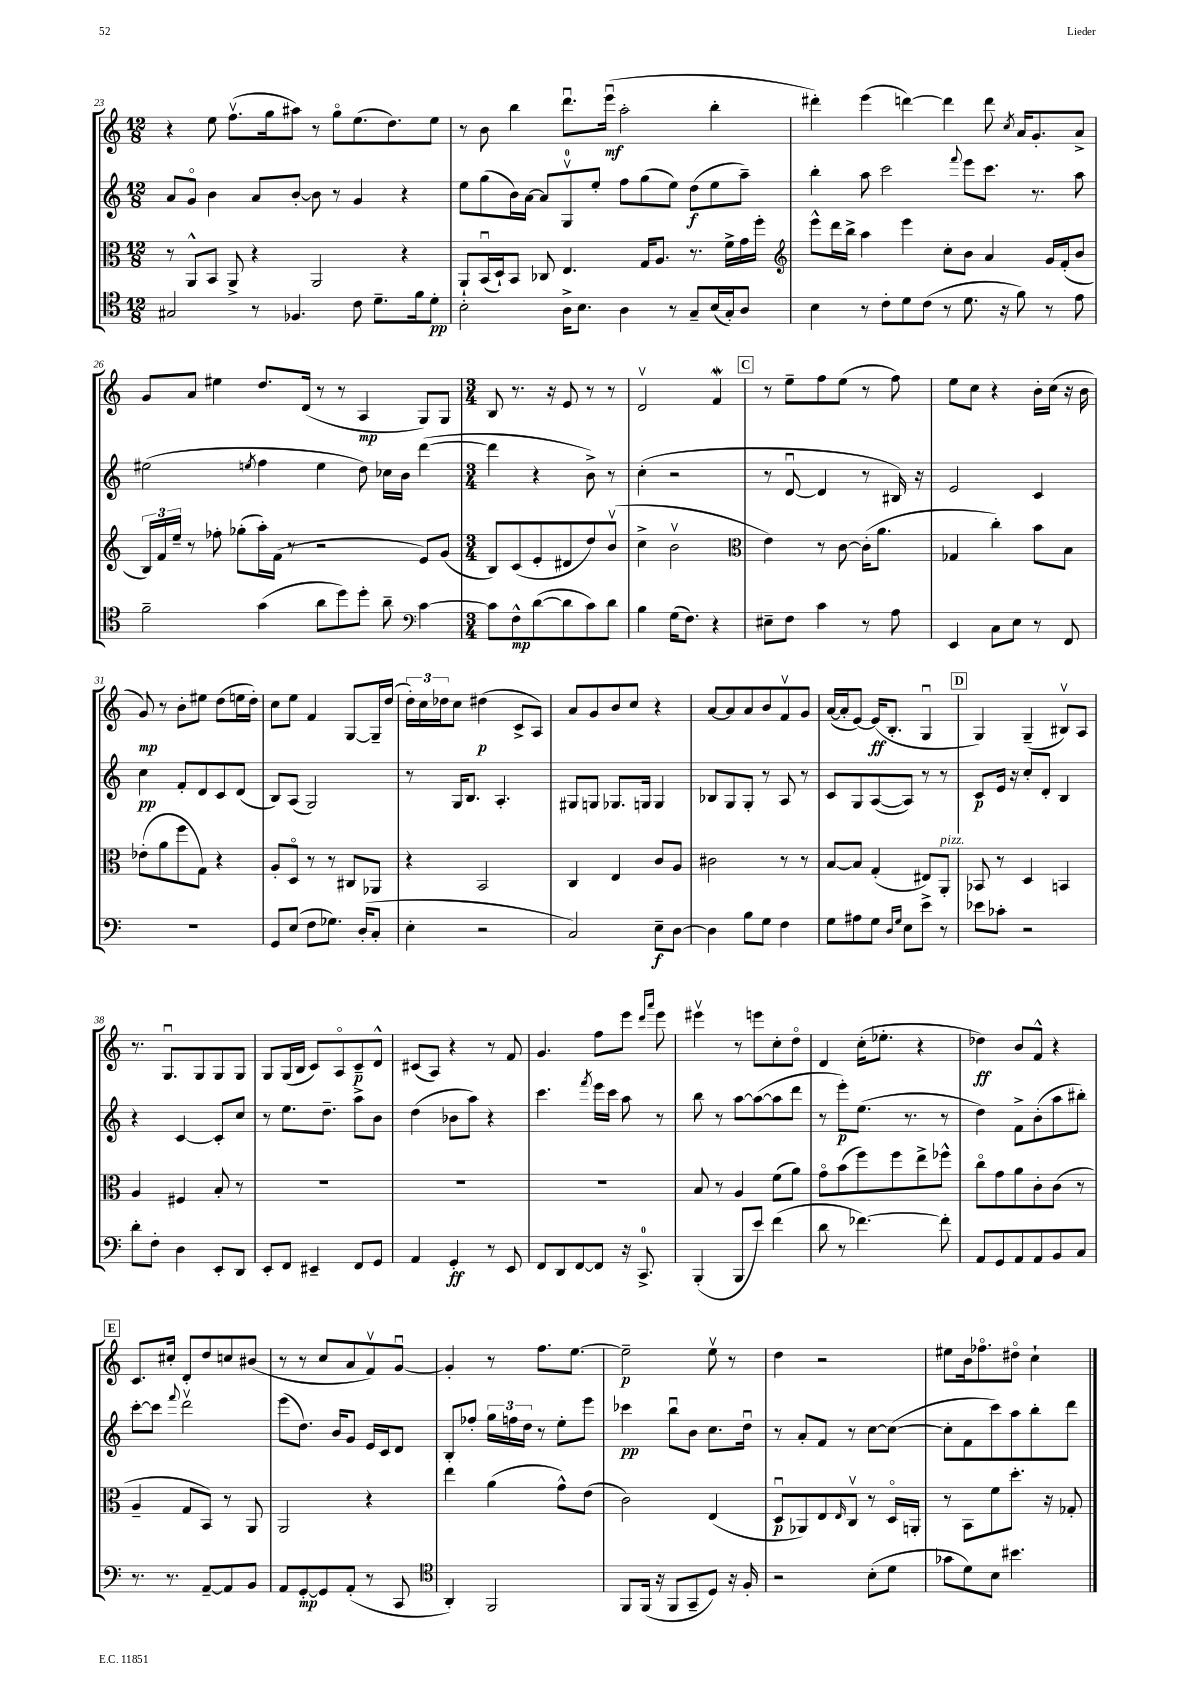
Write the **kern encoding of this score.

**kern	**kern	**kern	**kern
*staff4	*staff3	*staff2	*staff1
*clefC4	*clefC3	*clefG2	*clefG2
*k[]	*k[]	*k[]	*k[]
*M12/8	*M12/8	*M12/8	*M12/8
2G#	8r	8a	4r
.	8AA^^	8go	.
.	8BB	4b	8ee
.	8AA^	.	(8.ffv
8r	4r	8a	.
.	.	.	16gg
4.F-	.	[8b'	8aa#)
.	2AA	8b]	8r
.	.	8r	8ggo
8c	.	4g	(8.ee
8.d~	.	.	.
.	.	.	8.dd)
.	4r	4r	.
16f	.	.	.
8d'	.	.	8ee
=	=	=	=
2B'	8AA`	8ee	8r
.	(16BBu	(8gg	8b
.	16D`)	.	.
.	8BB	16b)	4bb
.	.	[16a	.
.	8C-	8a]	.
16A^	4.E	8Gv	8.dddu
8.B	.	.	.
.	.	8ee'	.
.	.	.	(16eeeu
4A	.	8ff	2aa'
.	16G	(8gg	.
.	8.A	.	.
8r	.	8ee)	.
8G~	8.r	(8dd	.
(16B	.	8ee	4bb'
16G')	16f^	.	.
8A	16g	8aa~)	.
.	16ff'	.	.
=	=	=	=
*	*clefG2	*	*
4B	8eee^^	4bb'	4ddd#')
.	16ddd	.	.
.	16bb^	.	.
8r	4aa	8aa	(4eee
8c'	.	2ccc	.
8d	4eee	.	[4ddd)
(8c	.	.	.
8r	8cc'	.	4ddd]
.	.	8qqfff	.
8.d	8b	8eee	.
.	4a	8.ccc	8ddd
16r	.	.	.
.	.	.	8qcc
8f)	.	.	16a
.	.	8.r	8.g'
8r	16g	.	.
.	(16f'	.	.
8e	8b	8aa	8a^
=	=	=	=
2f~	24B)	(2ee#	8g
.	24f	.	.
.	24ee~	.	.
.	8r	.	8a
.	8ff-'	.	4ee#
.	(8gg-'	.	.
.	.	8qee	.
(4g	16aa')	4ff	8.dd
.	(16f	.	.
.	8r	.	.
.	.	.	(16d
8a	2r	4ee	8r
8dd)	.	.	8r
8dd'	.	8dd)	4A
8a~	.	16cc-	.
.	.	16b	.
*clefF4	*	*	*
[4c	8e)	([4ddd	8G)
.	(8g	.	8G
=	=	=	=
*M3/4	*M3/4	*M3/4	*M3/4
8c]	8B)	4ddd]	8B
8F^^	(8c	.	8.r
([8d	8e'	4r	.
.	.	.	16r
8d]	8d#	.	8e
8c)	8dd)	8b^)	8r
8d	(8bv	8r	8r
=	=	=	=
4B	4cc^	(4cc'	2dv
(16G	2bv	2r	.
8.F)	.	.	.
4r	.	.	4f
=	=	=	=
*	*clefC3	*	*
8E#~	4e)	8r	8r
8F	.	[8du	8ee~
4c	8r	4d]	8ff
.	[8c	.	(8ee
8r	(16c']	8r	8r
.	8.a	.	.
8A	.	16B#)	8ff)
.	.	16r	.
=	=	=	=
4EE	4G-	2e	8ee
.	.	.	8cc
8C	4cc')	.	4r
8E	.	.	.
8r	8b	4c	16b'
.	.	.	(16cc
8FF	8B	.	16r
.	.	.	16b
=	=	=	=
2.r	(8e-'	4cc	8g)
.	8a	.	8r
.	8ff	8f'	8b'
.	8G)	8d	8ee#
.	4r	8c	(8dd
.	.	(8d	16ee
.	.	.	16dd')
=	=	=	=
8GG	8A'	8B)	8cc
(8E	8Do	(8A	8ee
8F	8r	2G)	4f
8.G-)	8r	.	.
.	8C#	.	[8G
(16D'	.	.	.
8C'	8AA-	.	16G~]
.	.	.	(16dd
=	=	=	=
4E'	4r	8r	24dd')
.	.	.	24cc
.	.	.	24dd-
.	.	16G	8cc
.	.	8.B	.
2r	2BB	.	(4dd#
.	.	4.A'	.
.	.	.	8c^
.	.	.	8A)
=	=	=	=
2C)	4C	8G#	8a
.	.	8G	8g
.	4E	8.G-	8b
.	.	.	8cc
.	.	16G	.
8E~	8c	4G	4r
[8D	8A	.	.
=	=	=	=
4D]	2c#	8B-	[8a
.	.	8G	8a]
8B	.	8G'	8a
8G	.	8r	8b
4F	8r	8A	8fv
.	8r	8r	8g
=	=	=	=
8G	[8B	8c	([16a
.	.	.	16a']
8A#	8B]	8G	[8e)
8G	(4G'	([8A	(16e]
.	.	.	8.B'
16qqD	.	.	.
16qqG	.	.	.
8E	.	8A])	.
8e^	8E#)	8r	4Gu
8r	8AA'	8r	.
=	=	=	=
8e-	8BB-	8c	4G)
8c-'	8r	16e	.
.	.	16r	.
2r	4D	8cc'	(4G~
.	.	8d'	.
.	4BB	4B	8B#v)
.	.	.	8A
=	=	=	=
8d'	4A	4r	8.r
8F'	.	.	.
.	.	.	8.Gu
4D	4F#	[4c	.
.	.	.	8G
8EE'	8B'	8c']	8G
8DD	8r	8cc	8G
=	=	=	=
8EE'	2.r	8r	8G
8FF	.	8.ee	(16G
.	.	.	16B
4EE#~	.	.	8c)
.	.	8.dd~	.
.	.	.	8Ao
8FF	.	8aa^	8c~
8GG	.	8b	8d^^
=	=	=	=
4AA	2.r	(4dd	(8c#
.	.	.	8A)
4GG'	.	8b-	4r
.	.	8aa)	.
8r	.	4r	8r
8EE	.	.	8f
=	=	=	=
8FF	2.r	4.ccc	4.g
8DD	.	.	.
[8FF	.	.	.
.	.	8qfff	.
8FF]	.	16eee	8ff
.	.	16ccc	.
16r	.	8aa	8eee
8.CC^	.	.	.
.	.	.	16qqddd
.	.	.	16qqaaa
.	.	8r	8eee
=	=	=	=
(4BBB'	8B	8bb	4eee#v
.	8r	8r	.
8BBB	4A	[8aa	8r
8e)	.	(8aa_	8eee
(4f	(8f	8aa]	8cc'
.	8a)	8ddd	8ddo
=	=	=	=
8d	8go	8r	4d
8r	(8b	8eee')	.
[4.f-)	8ff)	(8.ee	(16cc'
.	.	.	8.ee-'
.	8ff	.	.
.	.	8.r	.
.	8ee^	.	4r
8f-']	8ff-^^	8r	.
=	=	=	=
8AA	8cco	4dd)	4dd-)
8GG	8g	.	.
8AA	8a	8f^	8b
8AA	8c'	(8b'	8f^^
8BB	(8c	8aa	4r
8C	8r	8bb#')	.
=	=	=	=
8.r	4A~	[8ccc'	8.c
.	.	8ccc]	.
8.r	.	.	16cc#'
.	.	8qqfff	.
.	8G	2dddv	8d'
[8AA~	8BB)	.	8dd
8AA]	8r	.	8cc
8BB	8AA	.	(8b#
=	=	=	=
8AA	2AA	(8eee	8r
[8GG'	.	8.dd)	8r
8GG]	.	.	8cc
.	.	16b	.
(8AA'	.	8g	8a
8r	4r	16e	8fv)
.	.	16c	.
8CC	.	8d	[8gu
=	=	=	=
*clefC4	*	*	*
4AA')	4ee	8B'	4g']
.	.	8ff-'	.
2FF	(4a	24gg	8r
.	.	24ff	.
.	.	24dd	.
.	.	8r	8.ff
.	8g^^)	8ee'	.
.	.	.	[8.ee
.	(8e	8eee	.
=	=	=	=
8FF	2c)	4ccc-	2ee~]
(16FF	.	.	.
16r	.	.	.
8FF	.	8bbu	.
8GG~	.	8b	.
8D)	(4E	8.cc	8eev
16r	.	.	8r
16F'	.	16ddu	.
=	=	=	=
2r	8Du	8r	4dd
.	8AA-)	8a'	.
.	8E	8f	2r
.	16qqE	.	.
.	8Cv	8r	.
(8B'	8r	[8cc	.
8d	16Do	(8cc_	.
.	16AA'	.	.
=	=	=	=
8g-	8r	8cc']	8ee#
8d)	8BB	8f	16b
.	.	.	8.ff-o
8B	8f	8ccc)	.
4.b#	8.dd'	8aa	8dd#o
.	.	8bb'	4cc`
.	16r	.	.
.	8G-'	8ddd	.
==	==	==	==
*-	*-	*-	*-
